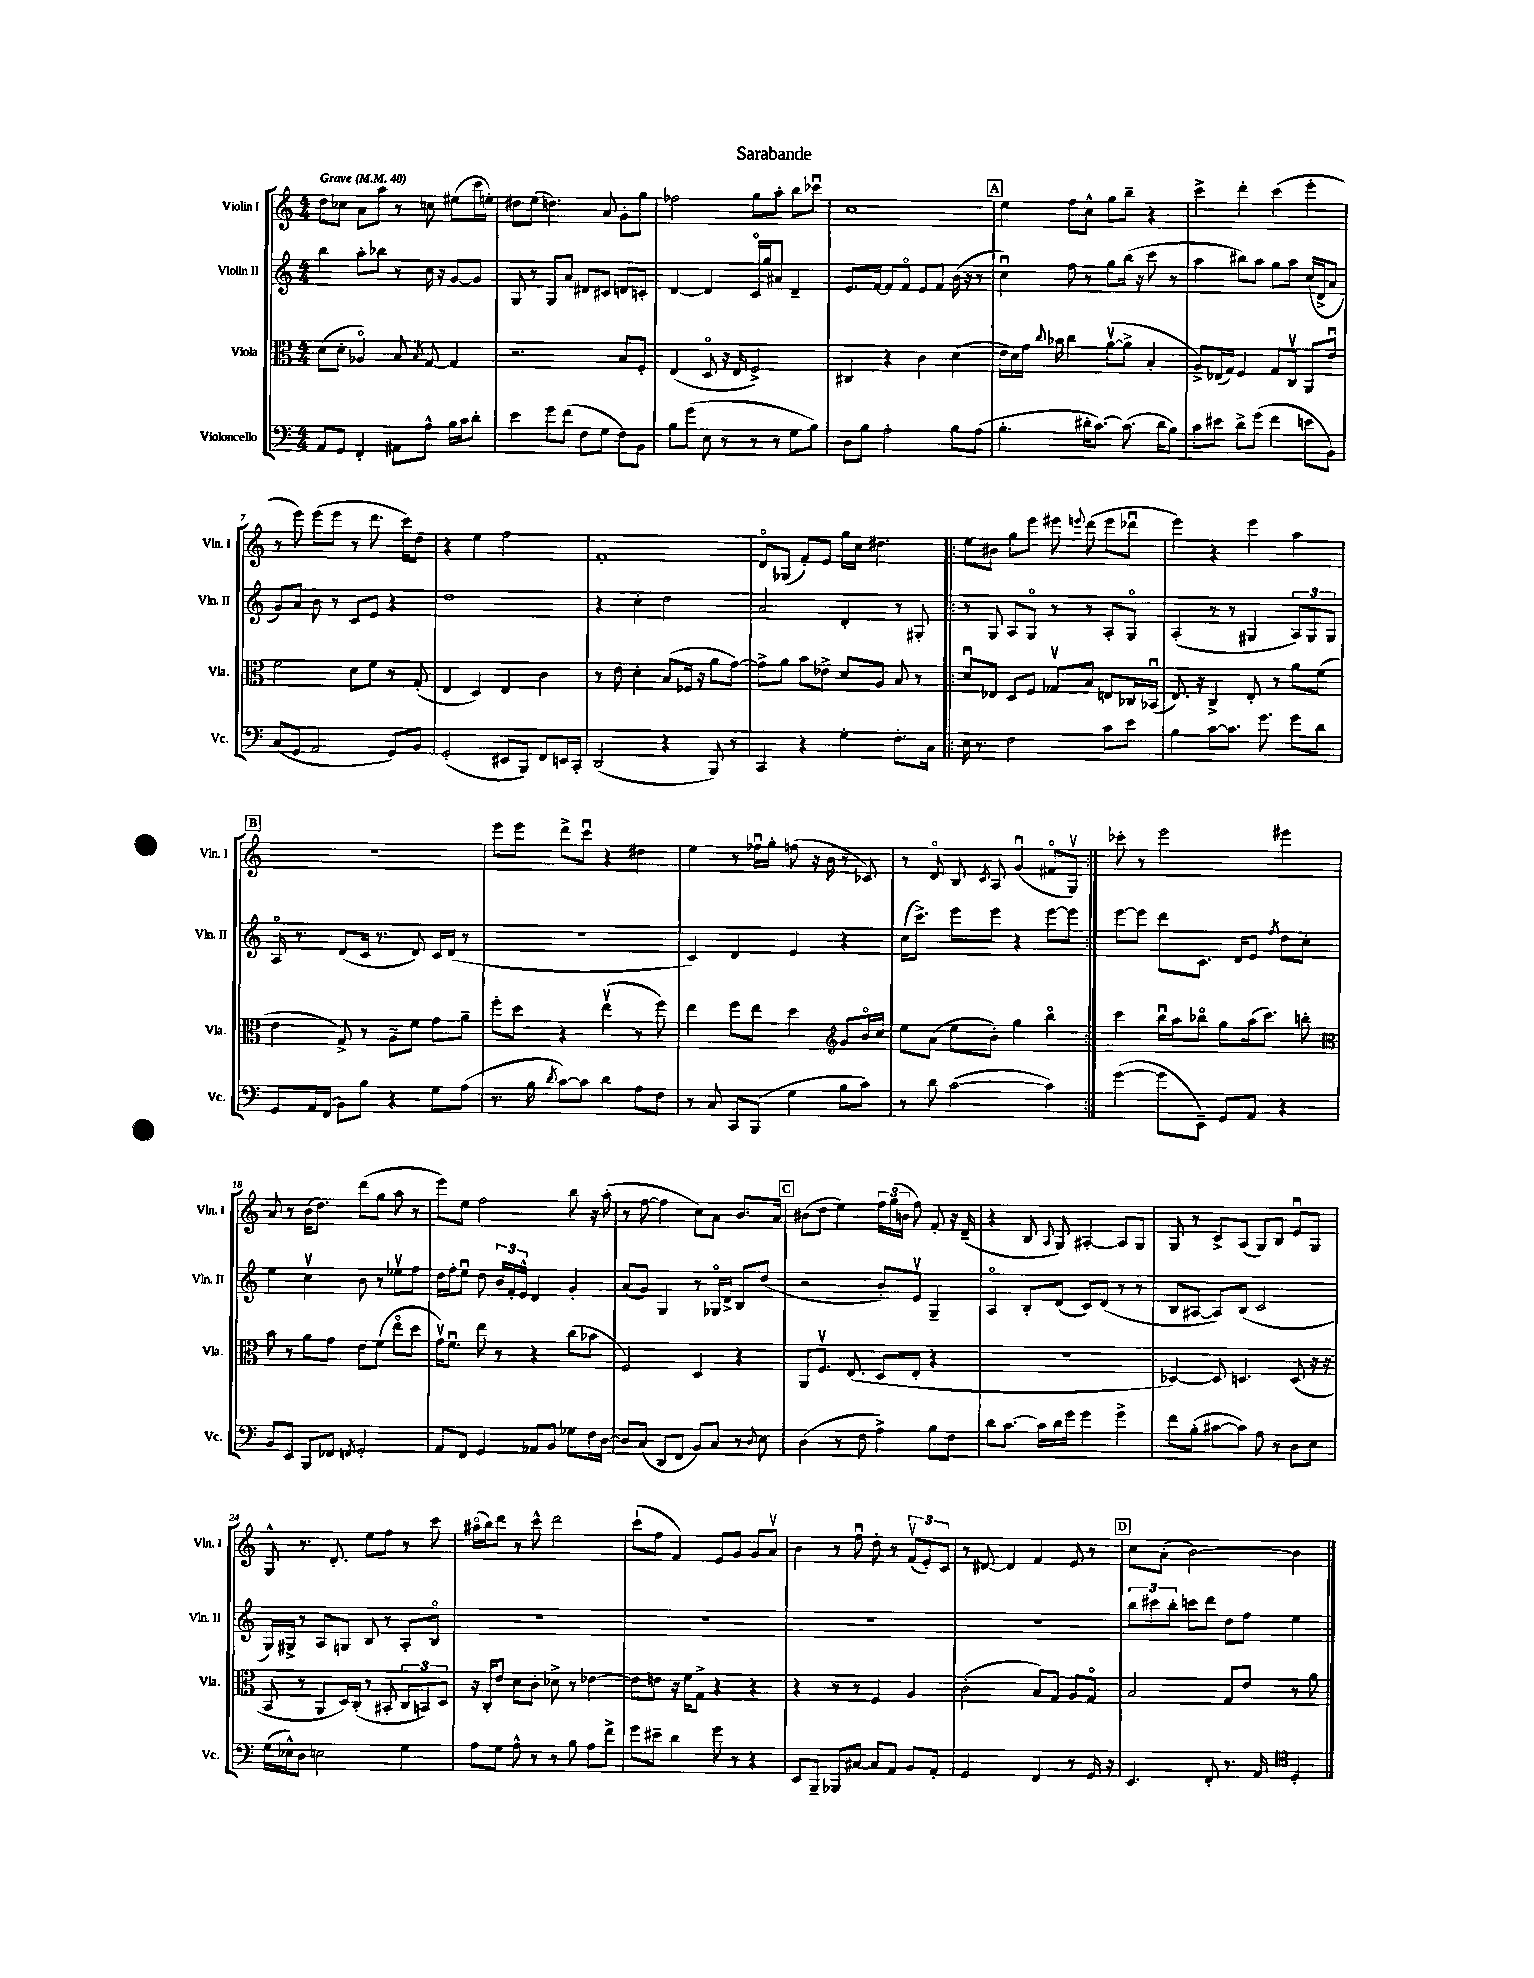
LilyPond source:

\header { title = "Sarabande" }
<<
\new StaffGroup <<
\new Staff = "s0" \with { instrumentName = "Violin I" shortInstrumentName = "Vln. I" } {
    \clef treble \key c \major \numericTimeSignature \time 4/4 \tempo "Grave" 4 = 40
    \autoBeamOff d''8[ ces''8] a'8[ a''8] r8 c''8 eis''8[( c'''16 e''16]-.) |
    dis''8[ e''8]( d''4.) a'8 g'8[-. g''8] |
    fes''2 g''8[ a''8]-. b''8[ ces'''8]\downbow |
    c''1 |
    \mark \markup { \box "A" } e''4 f''8[ c''8]-^ g''8[ b''8]-- r4 |
    c'''4-> d'''4-. c'''4( e'''4-. |
    r8 e'''8) e'''8[( e'''8] r8 d'''8. c'''16[) d''8] |
    r4 e''4 f''2 |
    f'1-. |
    d'8[\flageolet ges8]( f'8[-.) e'8] g''16[ c''16] dis''4. |
    \repeat volta 2 { e''8[ bis'8] g''8[ e'''8] eis'''8 \appoggiatura { e'''8 } d'''8( e'''8[ des'''8]\downbow |
    e'''4) r4 e'''4 a''4 |
    \mark \markup { \box "B" } R1 |
    e'''8[ e'''8] d'''8[-> c'''8]\downbow r4 dis''4 |
    e''4 r8 fes''16[\downbow g''16]-. f''8( r16 b'16 r8 ces'8) |
    r8 d'8\flageolet b8 \acciaccatura { c'8 } a8 g'4\downbow( fis'8[\flageolet g8]\upbow) | }
    ces'''8-. r8 e'''2 eis'''4 |
    a'8 r8 b'16[( d''8.]) d'''8[( g''8] a''8 r8 |
    e'''8[) e''8] f''2 b''8 r16 a''16-.( |
    r8 f''8~ f''4 c''8[) a'8] b'8.[ a'16] |
    \mark \markup { \box "C" } bis'8[( d''8] e''4) \tuplet 3/2 { f''16[ g''16( b'16] } f''8) f'8-. r16 d'16--( |
    r4 b8 \appoggiatura { a8 } g8) ais4~-. ais8[ g8] |
    g8 r8 c'8[-> a8]( g8[) b8] e'8[\downbow g8] |
    g8-^ r8. d'8.-. e''8[ f''8] r8 c'''8 |
    ais''16[\flageolet( b''16) d'''8] r8 c'''8-^ d'''2 |
    c'''8[-!( f''8] f'4) e'8[ g'8] g'8[ a'8]\upbow |
    b'4 r8 f''8\downbow d''8-. r8 \tuplet 3/2 { f'8[\upbow( e'8-.) c'8] } |
    r8 dis'8~ dis'4 f'4 e'8 r8 |
    \mark \markup { \box "D" } c''8[ a'8]-.( b'2~) b'4 \bar "|." |
}
\new Staff = "s1" \with { instrumentName = "Violin II" shortInstrumentName = "Vln. II" } {
    \clef treble \key c \major \numericTimeSignature \time 4/4
    \autoBeamOff b''4 a''8[-. bes''8] r8 c''16 r16 g'8[~ g'8] |
    g8 r8 g8[ a'8] dis'8[ cis'8] d'8[ c'8]-. |
    d'4~ d'4 c'16[\flageolet g''16 ais'8] d'4-- |
    e'8.[ f'16]~ f'8[ f'8]\flageolet e'8[ f'8] b'16( r16 r8 |
    \mark \markup { \box "A" } c''4\downbow) f''8 r8 g''8[ b''16]( r16 c'''8 r8 |
    a''4 bis''8[) a''8] g''8[ a''8] c''16[( d'16-> a'8] |
    g'8[) a'8] b'8 r8 c'8[ e'8] r4 |
    d''1 |
    r4 c''4-. d''2 |
    a'2 d'4-. r8 gis8-. |
    \repeat volta 2 { r8 g8 a8[ g8]\flageolet r8 r8 a8[-. g8]\flageolet |
    a4-.( r8 r8 gis4 \tuplet 3/2 { a8[) gis8 gis8] } |
    \mark \markup { \box "B" } a16\flageolet r8. d'8[( c'16] r8. d'8) c'16[ d'16]( r8 |
    r1 |
    c'4) d'4 e'4 r4 |
    c''16[( c'''8.]->) e'''8[ e'''8] r4 e'''8[~ e'''8] | }
    e'''8[~ e'''8] d'''8[ c'8.] d'16[ e'8] \acciaccatura { f''8 } d''8[ c''8]-. |
    e''4 c''4\upbow b'8 r8 ees''8[\upbow f''8] |
    d''16[ f''16-. e''8]\downbow d''8 \tuplet 3/2 { b'16[ f'16-. e'16]-^ } d'4 g'4-. |
    a'8[( g'8]) g4 r8 ges16[\flageolet d'16]-> b8[ d''8]( |
    \mark \markup { \box "C" } r2 b'8[-.) e'8]\upbow g4-- |
    a4\flageolet b8[-. d'8]( c'8[) d'8]( r8 r8 |
    b8[ ais8]~ ais8[) b8]( c'2 |
    g16[) gis16]-> r8 a8[ g8] b8 r8 a8[-. b8]\flageolet |
    R1 |
    R1 |
    R1 |
    R1 |
    \mark \markup { \box "D" } \tuplet 3/2 { b''8[ cis'''8 b''8]-. } c'''8[ d'''8] d''8[ f''8] e''4 \bar "|." |
}
\new Staff = "s2" \with { instrumentName = "Viola" shortInstrumentName = "Vla." } {
    \clef alto \key c \major \numericTimeSignature \time 4/4
    \autoBeamOff d'8[( d'8]-. aes4\flageolet) b8 \acciaccatura { b8 } g8~ g4 |
    r2. b8[ f8]-. |
    e4( d8\flageolet r16 e16 f2->) |
    cis4 r4 c'4 d'4( |
    \mark \markup { \box "A" } e'16[ d'16) g'16] \appoggiatura { c''8 } bes'16 c''4 a'8[~\upbow( a'8]-> b4-. |
    a8[->) ees16( g16]) f4 g8[ c8]\upbow a,8[ e'8]\downbow |
    f'2 d'8[ f'8] r8 g8-.( |
    e4 d4) e4 c'4 |
    r8 e'8 d'4-. b8[( fes16] r16 a'8[ g'8]~) |
    g'8[-> a'8] b'8[ ees'8]-> d'8[ a8] b8 r8 |
    \repeat volta 2 { d'8[\downbow ees8] d8[ f8] ges8[\upbow b8] e8[ ces16 bes,16]\downbow( |
    e8.) r16 c4-> e8-. r8 a'8[ f'8]( |
    \mark \markup { \box "B" } e'4 g8->) r8 a8[-- f'8] g'8[ a'8]-- |
    f''8[-. d''8] r4 e''4\upbow( r8 f''8) |
    e''4 f''8[ e''8] d''4 \clef treble g'8[ b'16\flageolet c''16] |
    e''8[ a'8]( e''8[ b'8]-.) g''4 b''4\flageolet | }
    c'''4 b''16[\downbow a''16 bes''8]\flageolet g''8[ a''16( c'''8.]) b''8-. |
    \clef alto b'8 r8 a'8[ g'8] e'8[ f'8]( e''8[\flageolet d''8] |
    g'16[\upbow) f'8.]\downbow e''8 r8 r4 c''8[( bes'8] |
    f2) d4 r4 |
    \mark \markup { \box "C" } a,8[ f8.]\upbow e8.( d8[ e8]-. r4 |
    R1 |
    des4~) des8 d4. d8( r16 r16 |
    b,8 r8 a,8[ d16) c16]-.( r8 bis,8-. \tuplet 3/2 { c8[ b,8) d8] } |
    r16 c16[-. e'8] d'8[ c'8]-. des'8-> r8 ees'4~ |
    ees'8[ e'8] r16 f'16[ g8]-> r4 r4 |
    r4 r8 r8 f4 a4 |
    c'2-.( b8[) g8] a8[ g8]\flageolet |
    \mark \markup { \box "D" } b2 g8[ e'8] r8 a'8 \bar "|." |
}
\new Staff = "s3" \with { instrumentName = "Violoncello" shortInstrumentName = "Vc." } {
    \clef bass \key c \major \numericTimeSignature \time 4/4
    \autoBeamOff a,8[ g,8] f,4-. ais,8[ a8]-^ b16[ c'16 d'8]-. |
    e'4 g'8[ f'8]( f8[ g8] f8[) b,8] |
    b8[ g'8]( e8 r8 r8 r8 g8[ b8]) |
    d8[ b8] a2-. b8[ a8]( |
    \mark \markup { \box "A" } b4.-. dis'16[-. c'8.]~) c'8.( dis'16[ b8]) |
    c'8[ eis'8] d'8[-> g'8]( f'4 e'8[ b,8]) |
    c8[( g,8] a,2 g,8[) b,8] |
    g,2-.( eis,8[ b,,8]) f,8[ e,16 c,16]-. |
    d,2( r4 b,,8) r8 |
    c,4 r4 g4-. f8.[-. c16] |
    \repeat volta 2 { e16 r8. f2 c'8[ e'8] |
    b4 c'8[~ c'8.] g'8. g'8[ d'8] |
    \mark \markup { \box "B" } g,8[ a,16 f,16]( b,8[) b8] r4 g8[ a8]( |
    r8. b16 \acciaccatura { d'8 } c'8[~) c'8] d'4 a8[ f8] |
    r8 c8 c,8[ b,,8]( g4 b8[ c'8]) |
    r8 d'8 c'2~( c'4) | }
    g'4~( g'8[ e,8]--) g,8[ a,8] r4 |
    b,8[ e,8] b,,8[ fes,8] \acciaccatura { f,8 } g,2-. |
    a,8[ f,8] g,4 aes,8[ b,8] ges8[ f16 d16]~ |
    d8[ c8]( d,8[ f,8] b,8[) c8] r8 \appoggiatura { d8 } e8 |
    \mark \markup { \box "C" } d4( r8 f8 a4->) b8[ f8] |
    d'8[ c'8.]~ c'16[ d'16 g'16] g'4 g'4-> |
    f'8[ b8]-.( cis'8[~ cis'8]) a8 r8 d8[ e8] |
    g16[( ees16-^) d8] e2 g4 |
    a8[ g8] a8-^ r8 r8 b8 a8[ f'8]-> |
    g'8[ eis'8]-- d'4 g'8 r8 r4 |
    e,8[ b,,8]-- bes,,8[ cis8]~ cis8[ a,8] b,8[ a,8]-. |
    g,2 f,4 r8 g,16 r16 |
    \mark \markup { \box "D" } e,4. f,8-. r8. a,16 \clef tenor d4-. \bar "|." |
}
>>
>>
